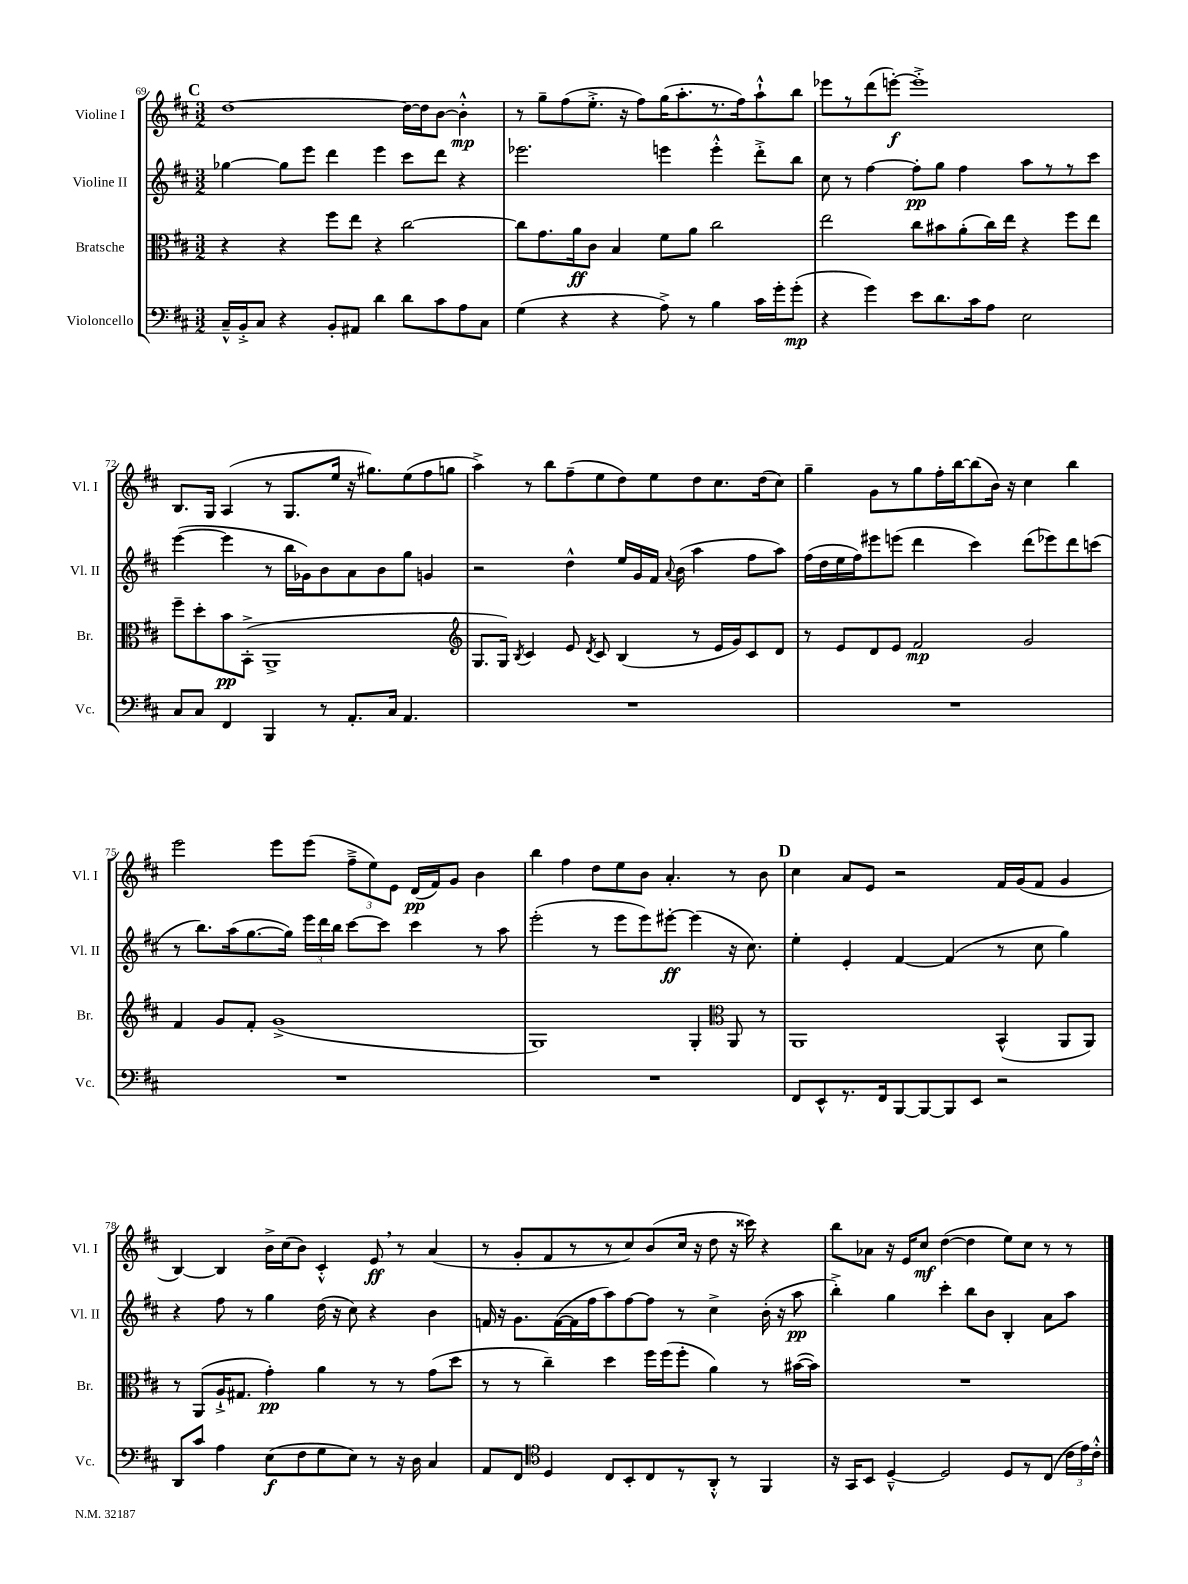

**kern	**kern	**kern	**kern
*staff4	*staff3	*staff2	*staff1
*clefF4	*clefC3	*clefG2	*clefG2
*k[f#c#]	*k[f#c#]	*k[f#c#]	*k[f#c#]
*M3/2	*M3/2	*M3/2	*M3/2
16C#~^^	4r	[4gg-	[1dd
16BB'^	.	.	.
8C#	.	.	.
4r	4r	8gg-]	.
.	.	8eee	.
8BB'	8ff#	4ddd	.
8AA#	8ee	.	.
4d	4r	4eee	.
8d	[2cc#	8ccc#	16dd_
.	.	.	16dd]
8c#	.	8ddd	[8b
8A	.	4r	4b'^^]
8C#	.	.	.
=	=	=	=
(4G	8cc#]	2.eee-	8r
.	8.g	.	8gg~
4r	.	.	(8ff#
.	16a	.	.
.	8c#	.	8.ee'^
4r	4B	.	.
.	.	.	16r
.	.	.	8ff#)
8A^)	8f#	4eee	(16gg
.	.	.	8.aa'
8r	8a	.	.
4B	2cc#	4eee'^^	8.r
.	.	.	16ff#)
16c#	.	8ddd'^	8aa`^^
16g'	.	.	.
(8g'	.	8bb	8bb
=	=	=	=
4r	2ee	8cc#	8eee-
.	.	8r	8r
4g)	.	[4ff#	(8ddd
.	.	.	[8eee')
8e	8cc#	8ff#']	1eee'^]
8.d	8b#	8gg	.
.	(8a'	4ff#	.
16c#	.	.	.
8A	16cc#)	.	.
.	16ee	.	.
2E	4r	8aa	.
.	.	8r	.
.	8ff#	8r	.
.	8ee	8ccc#	.
=	=	=	=
8C#	8ff#~	([4eee	8.B
8C#	8dd'	.	.
.	.	.	16G
4FF#	8b	4eee]	(4A
.	(8BB'^	.	.
4BBB	1AA^	8r	8r
.	.	16bb	8.G
.	.	16g-)	.
8r	.	8b	.
.	.	.	16ee
8.AA'	.	8a	16r
.	.	.	8.gg#)
.	.	8b	.
16C#	.	.	.
4.AA	.	8gg	(8ee
.	.	4g	8ff#
.	.	.	8gg
=	=	=	=
*	*clefG2	*	*
1.r	8.G	2r	4aa^)
.	16G)	.	.
.	8qB	.	.
.	4c#	.	8r
.	.	.	8bb
.	8e	4dd^^	(8ff#~
.	8qd	.	.
.	8c#	.	8ee
.	(4B	16ee	8dd)
.	.	16g	.
.	.	16f#	8ee
.	.	8qqa	.
.	.	(16b	.
.	8r	4aa	8dd
.	16e	.	8.cc#
.	16g)	.	.
.	8c#	8ff#	.
.	.	.	(16dd
.	8d	8aa)	8cc#)
=	=	=	=
1.r	8r	(16ff#	4gg~
.	.	16dd	.
.	8e	16ee	.
.	.	16ff#)	.
.	8d	8eee#	8g
.	8e	(8eee	8r
.	2f#	4ddd	8gg
.	.	.	16ff#'
.	.	.	[16bb
.	.	4ccc#)	(8bb]
.	.	.	16b)
.	.	.	16r
.	2g	(8ddd	4cc#
.	.	8eee-)	.
.	.	8ddd	4bb
.	.	(8ccc	.
=	=	=	=
1.r	4f#	8r	2eee
.	.	8.bb)	.
.	8g	.	.
.	.	(16aa	.
.	8f#'	[8.gg	.
.	(1g^	.	8eee
.	.	16gg])	.
.	.	24eee	(8eee
.	.	24ddd	.
.	.	24bb	.
.	.	[8ccc#	12ff#~^
.	.	.	12ee)
.	.	8ccc#]	.
.	.	.	12e
.	.	4ccc#	(16d
.	.	.	16f#)
.	.	.	8g
.	.	8r	4b
.	.	8aa	.
=	=	=	=
1.r	1G)	(2eee'	4bb
.	.	.	4ff#
.	.	8r	8dd
.	.	8eee	8ee
.	.	8eee)	8b
.	.	[8eee#'	4.a'
.	4G'	(4eee#]	.
*	*clefC3	*	*
.	8AA	16r	8r
.	.	8.cc#)	.
.	8r	.	8b
=	=	=	=
8FF#	1AA	4ee'	4cc#
8EE^^	.	.	.
8.r	.	4e'	8a
.	.	.	8e
16FF#	.	.	.
[8BBB	.	[4f#	2r
8BBB_	.	.	.
8BBB]	.	(4f#]	.
8EE	.	.	.
2r	(4BB^^	8r	16f#
.	.	.	(16g
.	.	8cc#	8f#
.	8AA	4gg)	4g
.	8AA)	.	.
=	=	=	=
8DD	8r	4r	[4B)
8c#	(8AA	.	.
4A	16A`^	8ff#	4B]
.	8.G#	.	.
.	.	8r	.
(8E	4g')	4gg	16b^
.	.	.	(16cc#
8F#	.	.	8b)
8G	4a	(16dd	4c#'^^
.	.	16r	.
8E)	.	8cc#)	.
8r	8r	4r	8e
16r	8r	.	8r
16D	.	.	.
4C#	(8g	4b	(4a
.	8dd	.	.
=	=	=	=
8AA	8r	16f	8r
.	.	16r	.
8FF#	8r	8.g	8g'
*clefC4	*	*	*
4D	4cc#~)	.	8f#
.	.	([16f	.
.	.	16f]	8r
.	.	16ff#	.
8C#	4dd	8aa)	8r
8BB'	.	[8ff#	8cc#)
8C#	16ff#	8ff#]	(8b
.	(16ff#	.	.
8r	8ff#'	8r	16cc#
.	.	.	16r
8AA'^^	4a)	4cc#^	8dd
8r	.	.	16r
.	.	.	16ccc##)
4FF#	8r	(16b'	4r
.	.	16r	.
.	([16b#	8aa	.
.	16b#])	.	.
=	=	=	=
16r	1.r	4bb'^)	8bb
16GG	.	.	.
8BB	.	.	8a-
[4D~^^	.	4gg	16r
.	.	.	16e
.	.	.	8cc#
2D]	.	4ccc#'	([4dd
.	.	8bb	4dd]
.	.	8b	.
8D	.	4B'	8ee)
8r	.	.	8cc#
(8C#	.	8a	8r
24c#	.	8aa	8r
24e)	.	.	.
24c#'^^	.	.	.
==	==	==	==
*-	*-	*-	*-
